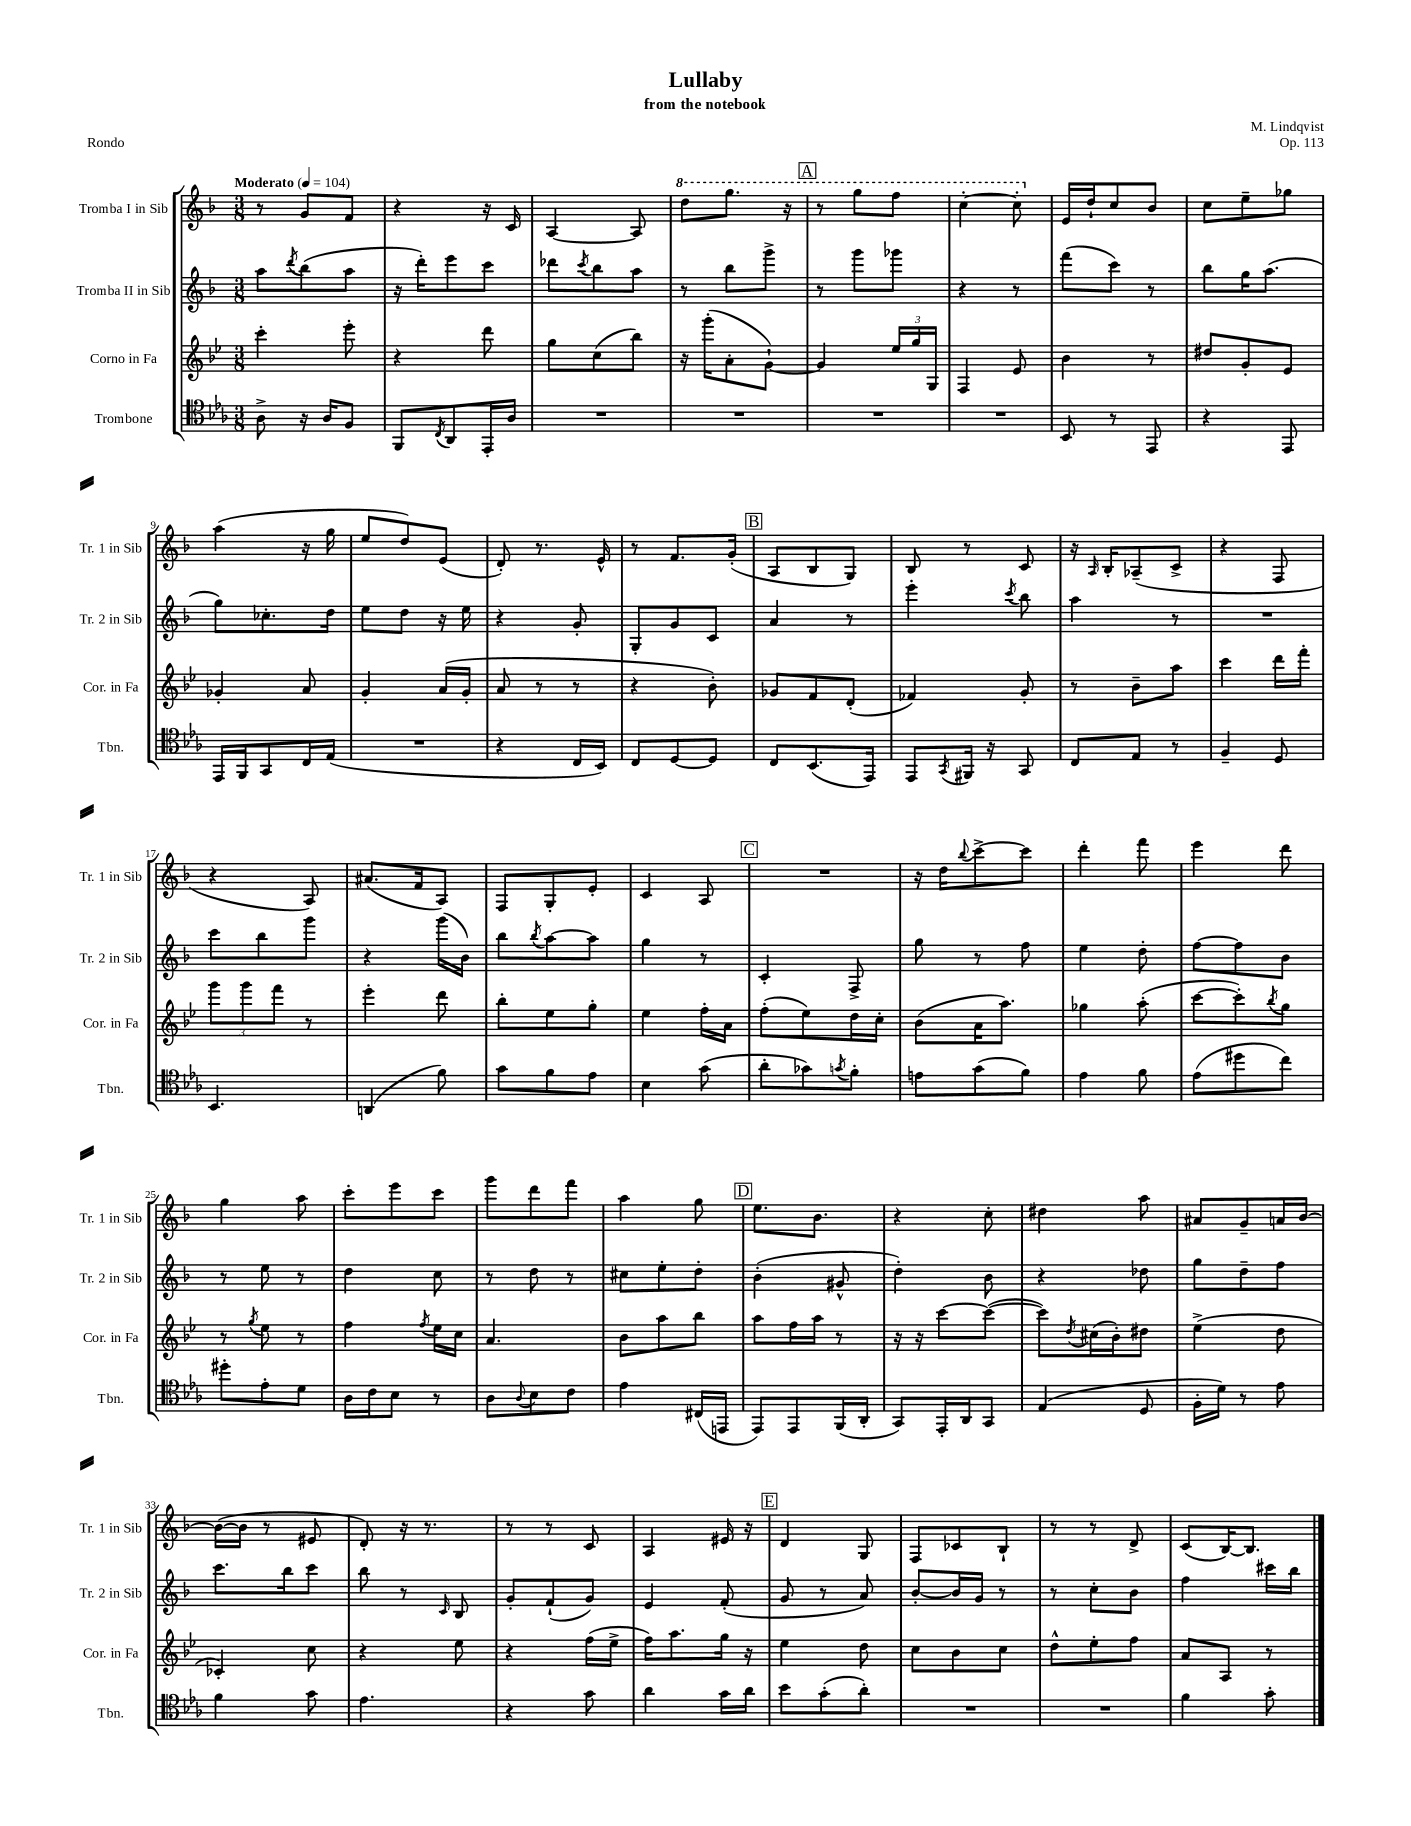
\header { title = "Lullaby" composer = "M. Lindqvist" subtitle = "from the notebook" opus = "Op. 113" piece = "Rondo" }
<<
\new StaffGroup <<
\new Staff = "s0" \with { instrumentName = "Tromba I in Sib" shortInstrumentName = "Tr. 1 in Sib" } {
    \clef treble \key f \major \numericTimeSignature \time 3/8 \tempo "Moderato" 4 = 104
    r8 g'8 f'8 |
    r4 r16 c'16 |
    a4~ a8 |
    \ottava #1 d'''8 g'''8. r16 |
    \mark \markup { \box "A" } r8 g'''8 f'''8 |
    c'''4~-. c'''8-. \ottava #0 |
    e'16 d''16-! c''8 bes'8 |
    c''8 e''8-- ges''8 |
    a''4( r16 g''16 |
    e''8 d''8) e'8( |
    d'8-.) r8. e'16-^ |
    r8 f'8. g'16-.( |
    \mark \markup { \box "B" } a8 bes8 g8) |
    bes8 r8 c'8 |
    r16 \grace { a16 } bes16-. aes8--( c'8-> |
    r4 f8 |
    r4 a8) |
    ais'8.( f'16 a8) |
    f8 g8-. e'8-. |
    c'4 a8 |
    \mark \markup { \box "C" } R4. |
    r16 d''16 \appoggiatura { bes''8 } c'''8~-> c'''8 |
    d'''4-. f'''8 |
    e'''4 d'''8 |
    g''4 a''8 |
    c'''8-. e'''8 c'''8 |
    g'''8 d'''8 f'''8 |
    a''4 g''8 |
    \mark \markup { \box "D" } e''8. bes'8. |
    r4 c''8-. |
    dis''4 a''8 |
    ais'8 g'8-- a'16 bes'16~ |
    bes'16~( bes'16 r8 eis'8 |
    d'8-.) r16 r8. |
    r8 r8 c'8 |
    a4 eis'16 r16 |
    \mark \markup { \box "E" } d'4 g8 |
    f8 ces'8 bes8-! |
    r8 r8 d'8-> |
    c'8( bes16~) bes8. \bar "|." |
}
\new Staff = "s1" \with { instrumentName = "Tromba II in Sib" shortInstrumentName = "Tr. 2 in Sib" } {
    \clef treble \key f \major \numericTimeSignature \time 3/8
    a''8 \acciaccatura { d'''8 } bes''8( a''8 |
    r16 d'''16-.) e'''8 c'''8 |
    des'''8 \acciaccatura { c'''8 } bes''8 a''8 |
    r8 bes''8 g'''8-> |
    \mark \markup { \box "A" } r8 g'''8 ges'''8 |
    r4 r8 |
    f'''8( c'''8) r8 |
    bes''8 g''16 a''8.( |
    g''8) ces''8.-. d''16 |
    e''8 d''8 r16 e''16 |
    r4 g'8-. |
    g8-. g'8 c'8 |
    \mark \markup { \box "B" } a'4 r8 |
    e'''4-. \acciaccatura { c'''8 } bes''8 |
    a''4 r8 |
    R4. |
    c'''8 bes''8 g'''8 |
    r4 g'''16( bes'16) |
    bes''8 \acciaccatura { bes''8 } a''8~ a''8 |
    g''4 r8 |
    \mark \markup { \box "C" } c'4-. f8-> |
    g''8 r8 f''8 |
    e''4 d''8-. |
    f''8~ f''8 bes'8 |
    r8 e''8 r8 |
    d''4 c''8 |
    r8 d''8 r8 |
    cis''8 e''8-. d''8-. |
    \mark \markup { \box "D" } bes'4-.( gis'8-^ |
    d''4-.) bes'8 |
    r4 des''8 |
    g''8 d''8-- f''8 |
    c'''8. bes''16 c'''8 |
    bes''8 r8 \grace { c'16 } bes8 |
    g'8-. f'8-!( g'8) |
    e'4 f'8-.( |
    \mark \markup { \box "E" } g'8 r8 a'8) |
    bes'8~-. bes'16 g'16 r8 |
    r8 c''8-. bes'8 |
    f''4 cis'''16 bes''16 \bar "|." |
}
\new Staff = "s2" \with { instrumentName = "Corno in Fa" shortInstrumentName = "Cor. in Fa" } {
    \clef treble \key bes \major \numericTimeSignature \time 3/8
    c'''4-. ees'''8-. |
    r4 d'''8 |
    g''8 c''8( bes''8) |
    r16 g'''16-.( a'8-. g'8~-!) |
    \mark \markup { \box "A" } g'4 \tuplet 3/2 { ees''16 g''16 g16 } |
    f4 ees'8 |
    bes'4 r8 |
    dis''8 g'8-. ees'8 |
    ges'4-. a'8 |
    g'4-. a'16( g'16-. |
    a'8 r8 r8 |
    r4 bes'8-.) |
    \mark \markup { \box "B" } ges'8 f'8 d'8-.( |
    fes'4) g'8-. |
    r8 bes'8-- a''8 |
    c'''4 d'''16 f'''16-. |
    \tuplet 3/2 { g'''8 g'''8 f'''8 } r8 |
    ees'''4-. d'''8 |
    bes''8-. ees''8 g''8-. |
    ees''4 f''16-. a'16 |
    \mark \markup { \box "C" } f''8-.( ees''8) d''16 c''16-. |
    bes'8( a'16 a''8.) |
    ges''4 a''8-.( |
    c'''8~ c'''8-.) \acciaccatura { bes''8 } g''8 |
    r8 \acciaccatura { g''8 } ees''8 r8 |
    f''4 \acciaccatura { f''8 } ees''16 c''16 |
    a'4. |
    bes'8 a''8 bes''8 |
    \mark \markup { \box "D" } a''8 f''16 a''16 r8 |
    r16 r16 c'''8~ c'''8~( |
    c'''8) \acciaccatura { d''8 } cis''16( bes'16-.) dis''8 |
    ees''4->( d''8 |
    ces'4-.) c''8 |
    r4 ees''8 |
    r4 f''16( ees''16-> |
    f''16) a''8. g''16 r16 |
    \mark \markup { \box "E" } ees''4 d''8 |
    c''8 bes'8 c''8 |
    d''8-^ ees''8-. f''8 |
    a'8 a8 r8 \bar "|." |
}
\new Staff = "s3" \with { instrumentName = "Trombone" shortInstrumentName = "Tbn." } {
    \clef tenor \key ees \major \numericTimeSignature \time 3/8
    aes8-> r16 aes16 f8 |
    f,8 \acciaccatura { c8 } aes,8 ees,16-. aes16 |
    R4. |
    R4. |
    \mark \markup { \box "A" } R4. |
    R4. |
    bes,8 r8 ees,8 |
    r4 ees,8 |
    ees,16 f,16 g,8 c16 ees16( |
    R4. |
    r4 c16 bes,16) |
    c8 d8~ d8 |
    \mark \markup { \box "B" } c8 bes,8.( ees,16) |
    ees,8 \acciaccatura { g,8 } fis,16 r16 g,8 |
    c8 ees8 r8 |
    f4-- d8 |
    bes,4. |
    a,4( f'8) |
    g'8 f'8 ees'8 |
    bes4 g'8( |
    \mark \markup { \box "C" } aes'8-. ges'8) \acciaccatura { g'8 } f'8-. |
    e'8 g'8( f'8) |
    ees'4 f'8 |
    ees'8( dis''8 c''8) |
    dis''8-. ees'8-. d'8 |
    aes16 c'16 bes8 r8 |
    aes8 \appoggiatura { aes8 } bes8 c'8 |
    ees'4 cis16( e,16 |
    \mark \markup { \box "D" } ees,8) ees,8 f,16( aes,16-. |
    g,8) ees,16-. aes,16 g,8 |
    ees4( d8 |
    f16-. d'16) r8 ees'8 |
    f'4 g'8 |
    ees'4. |
    r4 g'8 |
    aes'4 g'16 aes'16 |
    \mark \markup { \box "E" } bes'8 g'8-.( aes'8-.) |
    R4. |
    R4. |
    f'4 g'8-. \bar "|." |
}
>>
>>
